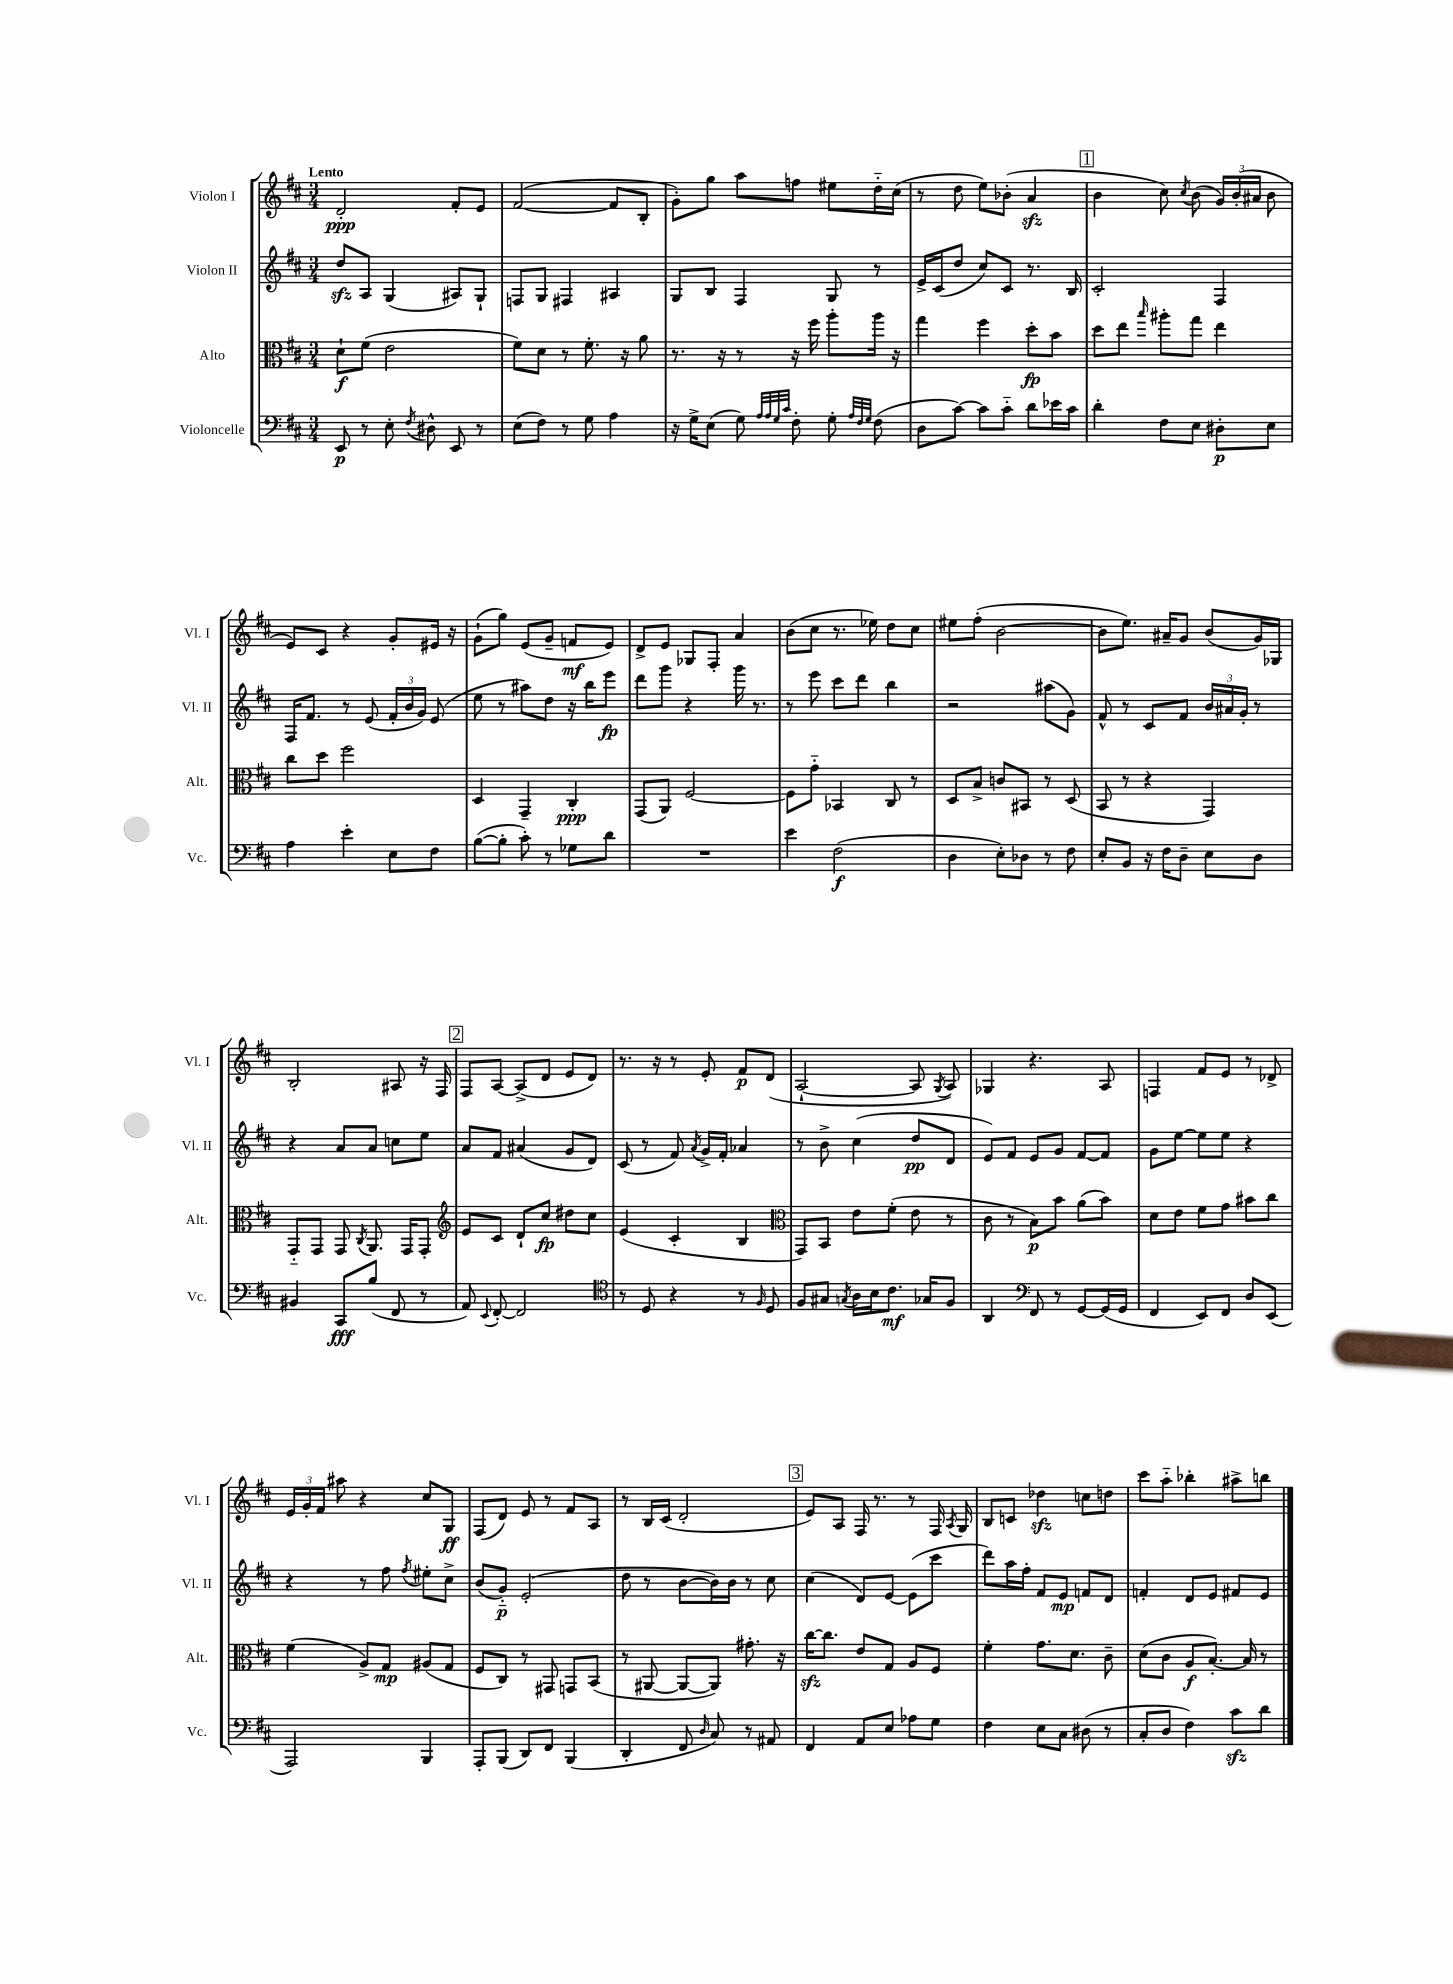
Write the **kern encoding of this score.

**kern	**dynam	**kern	**dynam	**kern	**dynam	**kern	**dynam
*part4	*part4	*part3	*part3	*part2	*part2	*part1	*part1
*staff4	*staff4	*staff3	*staff3	*staff2	*staff2	*staff1	*staff1
*I"Violoncelle	*	*I"Alto	*	*I"Violon II	*	*I"Violon I	*
*I'Vc.	*	*I'Alt.	*	*I'Vl. II	*	*I'Vl. I	*
*clefF4	*	*clefC3	*	*clefG2	*	*clefG2	*
*k[f#c#]	*	*k[f#c#]	*	*k[f#c#]	*	*k[f#c#]	*
*M3/4	*	*M3/4	*	*M3/4	*	*M3/4	*
=1	=1	=1	=1	=1	=1	=1	=1
!	!	!	!	!	!	!LO:TX:a:B:t=Lento	!
8EE/	p	8d`\L	f	8ddzz/L	.	2d'/	ppp
8r	.	(8f#\J	.	8A/J	.	.	.
8E'\	.	2e\	.	(4G/	.	.	.
8qF#/	.	.	.	.	.	.	.
8D#X^^\	.	.	.	.	.	.	.
8EE/	.	.	.	8A#X/L)	.	8f#'/L	.
8r	.	.	.	8G`/J	.	8e/J	.
=2	=2	=2	=2	=2	=2	=2	=2
(8E\L	.	8f#\L)	.	8Fn/L	.	([2f#/	.
8F#\J)	.	8d\J	.	8G/J	.	.	.
8r	.	8r	.	4F#X/	.	.	.
8G\	.	8.f#'\	.	.	.	.	.
4A\	.	.	.	4A#X/	.	8f#/L]	.
.	.	16r	.	.	.	.	.
.	.	8a\	.	.	.	8B'/J	.
=3	=3	=3	=3	=3	=3	=3	=3
16r	.	8.r	.	8G/L	.	8g'\L)	.
16G^\KL	.	.	.	.	.	.	.
(8E\J	.	.	.	8B/J	.	8gg\J	.
.	.	16r	.	.	.	.	.
8G\)	.	8r	.	4F#/	.	8aa\L	.
32qqA/LLL	.	.	.	.	.	.	.
32qqA/	.	.	.	.	.	.	.
32qqG/	.	.	.	.	.	.	.
32qqc#/JJJ	.	.	.	.	.	.	.
8F#'\	.	16r	.	.	.	8ffn\J	.
.	.	16ff#\	.	.	.	.	.
8G'\	.	8aa'\L	.	8G/	.	8ee#X\L	.
32qqA/LLL	.	.	.	.	.	.	.
32qqF#/	.	.	.	.	.	.	.
32qqG/JJJ	.	.	.	.	.	.	.
(8F#\	.	16aa\Jk	.	8r	.	16dd\L	.
.	.	16r	.	.	.	(16cc#\JJ	.
=4	=4	=4	=4	=4	=4	=4	=4
8D\L	.	4gg\	.	16e^/LL	.	8r	.
.	.	.	.	(16c#/J	.	.	.
[8c#\J)	.	.	.	8dd/J	.	8dd\	.
8c#\L]	.	4ff#\	.	8cc#/L)	.	8ee\L)	.
8c#\J	.	.	.	8c#/J	.	(8b-X'\J	.
8d\L	.	8dd'\L	fp	8.r	.	4azz/	.
16e-X\L	.	8b\J	.	.	.	.	.
16c#\JJ	.	.	.	16B/	.	.	.
!!LO:REH:place=s1:t=1
=5	=5	=5	=5	=5	=5	=5	=5
4d'\	.	8dd\L	.	2c#'/	.	4b\	.
.	.	8ee\J	.	.	.	.	.
.	.	16qqbb/	.	.	.	.	.
8F#\L	.	8aa#X'\L	.	.	.	8cc#\)	.
.	.	.	.	.	.	8qcc#/	.
8E\J	.	8gg\J	.	.	.	(8b\	.
8D#X'\L	p	4ee\	.	4F#/	.	24g/LL)	.
.	.	.	.	.	.	(24b'/	.
.	.	.	.	.	.	24a#X/JJ	.
8E\J	.	.	.	.	.	8b\	.
!!LO:LB:g=z
=6	=6	=6	=6	=6	=6	=6	=6
4A\	.	8cc#\L	.	16F#/KL	.	8e/L)	.
.	.	.	.	8.f#/J	.	.	.
.	.	8dd\J	.	.	.	8c#/J	.
4e'\	.	2ff#\	.	8r	.	4r	.
.	.	.	.	(8e/	.	.	.
8E\L	.	.	.	24f#'/LL	.	8g'/L	.
.	.	.	.	24b/	.	.	.
.	.	.	.	24g/JJ)	.	.	.
8F#\J	.	.	.	(8e/	.	16e#X/Jk	.
.	.	.	.	.	.	16r	.
=7	=7	=7	=7	=7	=7	=7	=7
([8B\L	.	4D/	.	8ee\	.	(8g`\L	.
8B'\J]	.	.	.	8r	.	8gg\J)	.
8c#'\)	.	4GG~/	.	8aa#X\L)	.	(8e/L	.
8r	.	.	.	8dd\J	.	8g~/J	.
8G-X\L	.	4C#'/	ppp	16r	.	8fn/L	mf
.	.	.	.	16bb\KL	.	.	.
8d\J	.	.	.	8eee\J	fp	8e/J)	.
=8	=8	=8	=8	=8	=8	=8	=8
2.r	.	(8GG/L	.	8ddd\L	.	8d^/L	.
.	.	8AA/J)	.	8ggg\J	.	8e/J	.
.	.	[2F#/	.	4r	.	8G-X/L	.
.	.	.	.	.	.	8F#'/J	.
.	.	.	.	16ggg\	.	4a/	.
.	.	.	.	8.r	.	.	.
=9	=9	=9	=9	=9	=9	=9	=9
4e\	.	8F#\L]	.	8r	.	(8b\L	.
.	.	8g\J	.	8eee\	.	8cc#\J	.
(2F#\	f	4BB-X/	.	8ccc#\L	.	8.r	.
.	.	.	.	8ddd\J	.	.	.
.	.	.	.	.	.	16ee-X\)	.
.	.	8C#/	.	4bb\	.	8dd\L	.
.	.	8r	.	.	.	8cc#\J	.
=10	=10	=10	=10	=10	=10	=10	=10
4D\	.	8D/L	.	2r	.	8ee#X\L	.
.	.	8B^/J	.	.	.	(8ff#'\J	.
8E'\L)	.	8cn/L	.	.	.	[2b\	.
8D-X\J	.	8BB#X/J	.	.	.	.	.
8r	.	8r	.	(8aa#X\L	.	.	.
8F#\	.	(8D/	.	8g\J)	.	.	.
=11	=11	=11	=11	=11	=11	=11	=11
8E'/L	.	8BB/	.	8f#^^/	.	8b\L]	.
8BB/J	.	8r	.	8r	.	8.ee\J)	.
16r	.	4r	.	8c#/L	.	.	.
16F#\KL	.	.	.	.	.	16a#X~/KL	.
8D~\J	.	.	.	8f#/J	.	8g/J	.
8E\L	.	4GG/)	.	24b/LL	.	(8b/L	.
.	.	.	.	24a#X/	.	.	.
.	.	.	.	24g'/JJ	.	.	.
8D\J	.	.	.	8r	.	16g/L)	.
.	.	.	.	.	.	16G-X/JJ	.
!!LO:LB:g=z
=12	=12	=12	=12	=12	=12	=12	=12
4BB#X/	.	8GG/L	.	4r	.	2B'/	.
.	.	8GG/J	.	.	.	.	.
8CC#/L	fff	8GG/	.	8a/L	.	.	.
.	.	8qC#/	.	.	.	.	.
(8B/J	.	8.AA/	.	8a/J	.	.	.
8FF#/	.	.	.	8ccn\L	.	8A#X/	.
.	.	16GG/KL	.	.	.	.	.
8r	.	8GG'/J	.	8ee\J	.	16r	.
.	.	.	.	.	.	16F#/	.
!!LO:REH:place=s1:t=2
=13	=13	=13	=13	=13	=13	=13	=13
*	*	*clefG2	*	*	*	*	*
8AA/)	.	8e/L	.	8a/L	.	8F#/L	.
8qqEE/	.	.	.	.	.	.	.
[8FF#'/	.	8c#/J	.	8f#/J	.	[8A/J	.
2FF#/]	.	8d`/L	.	(4a#X/	.	(8A^/L]	.
.	.	8cc#/J	fp	.	.	8d/J	.
.	.	8dd#X\L	.	8g/L	.	8e/L	.
.	.	8cc#\J	.	8d/J)	.	8d/J)	.
=14	=14	=14	=14	=14	=14	=14	=14
*clefC4	*	*	*	*	*	*	*
8r	.	(4e/	.	(8c#/	.	8.r	.
8D/	.	.	.	8r	.	.	.
.	.	.	.	.	.	16r	.
4r	.	4c#'/	.	8f#/)	.	8r	.
.	.	.	.	8qa/	.	.	.
.	.	.	.	16g^/LL	.	8e'/	.
.	.	.	.	16f#'/JJ	.	.	.
8r	.	4B/	.	4a-X/	.	8f#/L	p
16qqF#/	.	.	.	.	.	.	.
8D/	.	.	.	.	.	(8d/J	.
=15	=15	=15	=15	=15	=15	=15	=15
*	*	*clefC3	*	*	*	*	*
8F#/L	.	8GG/L)	.	8r	.	[2A`/	.
8G#X/J	.	8BB/J	.	8b^\	.	.	.
8qGn/	.	.	.	.	.	.	.
16A\LL	.	8e\L	.	(4cc#\	.	.	.
16B\J	.	.	.	.	.	.	.
8.c#\J	mf	(8f#'\J	.	.	.	.	.
.	.	8e\	.	8dd/L	pp	8A/]	.
16G-X/KL	.	.	.	.	.	.	.
.	.	.	.	.	.	8qG/	.
8F#/J	.	8r	.	8d/J	.	8A/)	.
=16	=16	=16	=16	=16	=16	=16	=16
4AA/	.	8c#\	.	8e/L)	.	4G-X/	.
.	.	8r	.	8f#/J	.	.	.
*clefF4	*	*	*	*	*	*	*
8FF#/	.	8B\L)	p	8e/L	.	4.r	.
8r	.	8b\J	.	8g/J	.	.	.
[8GG/L	.	(8a\L	.	[8f#/L	.	.	.
(16GG/L]	.	8b\J)	.	8f#/J]	.	8A/	.
16GG/JJ	.	.	.	.	.	.	.
=17	=17	=17	=17	=17	=17	=17	=17
4FF#/	.	8d\L	.	8g\L	.	4Fn/	.
.	.	8e\J	.	[8ee\J	.	.	.
8EE/L)	.	8f#\L	.	8ee\L]	.	8f#/L	.
8FF#/J	.	8g\J	.	8ee\J	.	8e/J	.
8D/L	.	8b#X\L	.	4r	.	8r	.
(8EE/J	.	8cc#\J	.	.	.	8d-X^/	.
!!LO:LB:g=z
=18	=18	=18	=18	=18	=18	=18	=18
2AAA/)	.	(4f#\	.	4r	.	24e/LL	.
.	.	.	.	.	.	24g'/	.
.	.	.	.	.	.	24f#/JJ	.
.	.	.	.	.	.	8aa#X\	.
.	.	8A^/L)	.	8r	.	4r	.
.	.	8G/J	mp	8ff#\	.	.	.
.	.	.	.	8qff#/	.	.	.
4BBB/	.	(8A#X/L	.	8ee#X'\L	.	8cc#/L	.
.	.	8G/J	.	8cc#^\J	.	8G/J	ff
=19	=19	=19	=19	=19	=19	=19	=19
8AAA'/L	.	8F#/L	.	(8b/L	.	(8F#/L	.
(8BBB/J	.	8C#/J)	.	8g/J)	p	8d/J)	.
8DD/L)	.	8r	.	(2e'/	.	8e/	.
8FF#/J	.	8GG#X/	.	.	.	8r	.
(4BBB/	.	8GGn/L	.	.	.	8f#/L	.
.	.	(8BB/J	.	.	.	8A/J	.
=20	=20	=20	=20	=20	=20	=20	=20
4DD'/	.	8r	.	8dd\	.	8r	.
.	.	[8AA#X/	.	8r	.	16B/LL	.
.	.	.	.	.	.	(16c#/JJ	.
8FF#/	.	8AA#/L_	.	[8b\L	.	2d'/	.
16qqD/	.	.	.	.	.	.	.
8C#/)	.	8AA#/J])	.	16b\L])	.	.	.
.	.	.	.	16b\JJ	.	.	.
8r	.	8.g#X'\	.	8r	.	.	.
8AA#X/	.	.	.	8cc#\	.	.	.
.	.	16r	.	.	.	.	.
!!LO:REH:place=s1:t=3
=21	=21	=21	=21	=21	=21	=21	=21
4FF#/	.	[16cc#zz\KL	.	(4cc#\	.	8e/L)	.
.	.	8.cc#\J]	.	.	.	.	.
.	.	.	.	.	.	8A/J	.
8AA/L	.	8e/L	.	8d/L)	.	16F#/	.
.	.	.	.	.	.	8.r	.
8E/J	.	8G/J	.	[8e/J	.	.	.
8A-X\L	.	8A/L	.	(8e\L]	.	8r	.
8G\J	.	8F#/J	.	8ccc#\J	.	16F#/	.
.	.	.	.	.	.	8qA/	.
.	.	.	.	.	.	16G/	.
=22	=22	=22	=22	=22	=22	=22	=22
4F#\	.	4f#'\	.	8ddd\L)	.	8B/L	.
.	.	.	.	16aa\L	.	8cn/J	.
.	.	.	.	16ff#'\JJ	.	.	.
8E\L	.	8.g\L	.	8f#/L	.	4dd-Xzz\	.
8C#\J	.	.	.	8e/J	mp	.	.
.	.	8.d\J	.	.	.	.	.
(8D#X\	.	.	.	8fn/L	.	8ccn\L	.
8r	.	8c#~\	.	8d/J	.	8ddn\J	.
=23	=23	=23	=23	=23	=23	=23	=23
8C#'/L	.	(8d\L	.	4fn'/	.	8ccc#\L	.
8D/J	.	8c#\J	.	.	.	8aa\J	.
4F#\)	.	8A/L	f	8d/L	.	4bb-X'\	.
.	.	[8.B'/J)	.	8e/J	.	.	.
8c#zz\L	.	.	.	8f#X/L	.	8aa#X^\L	.
.	.	16B/]	.	.	.	.	.
8d\J	.	8r	.	8e/J	.	8bbn\J	.
==	==	==	==	==	==	==	==
*-	*-	*-	*-	*-	*-	*-	*-
